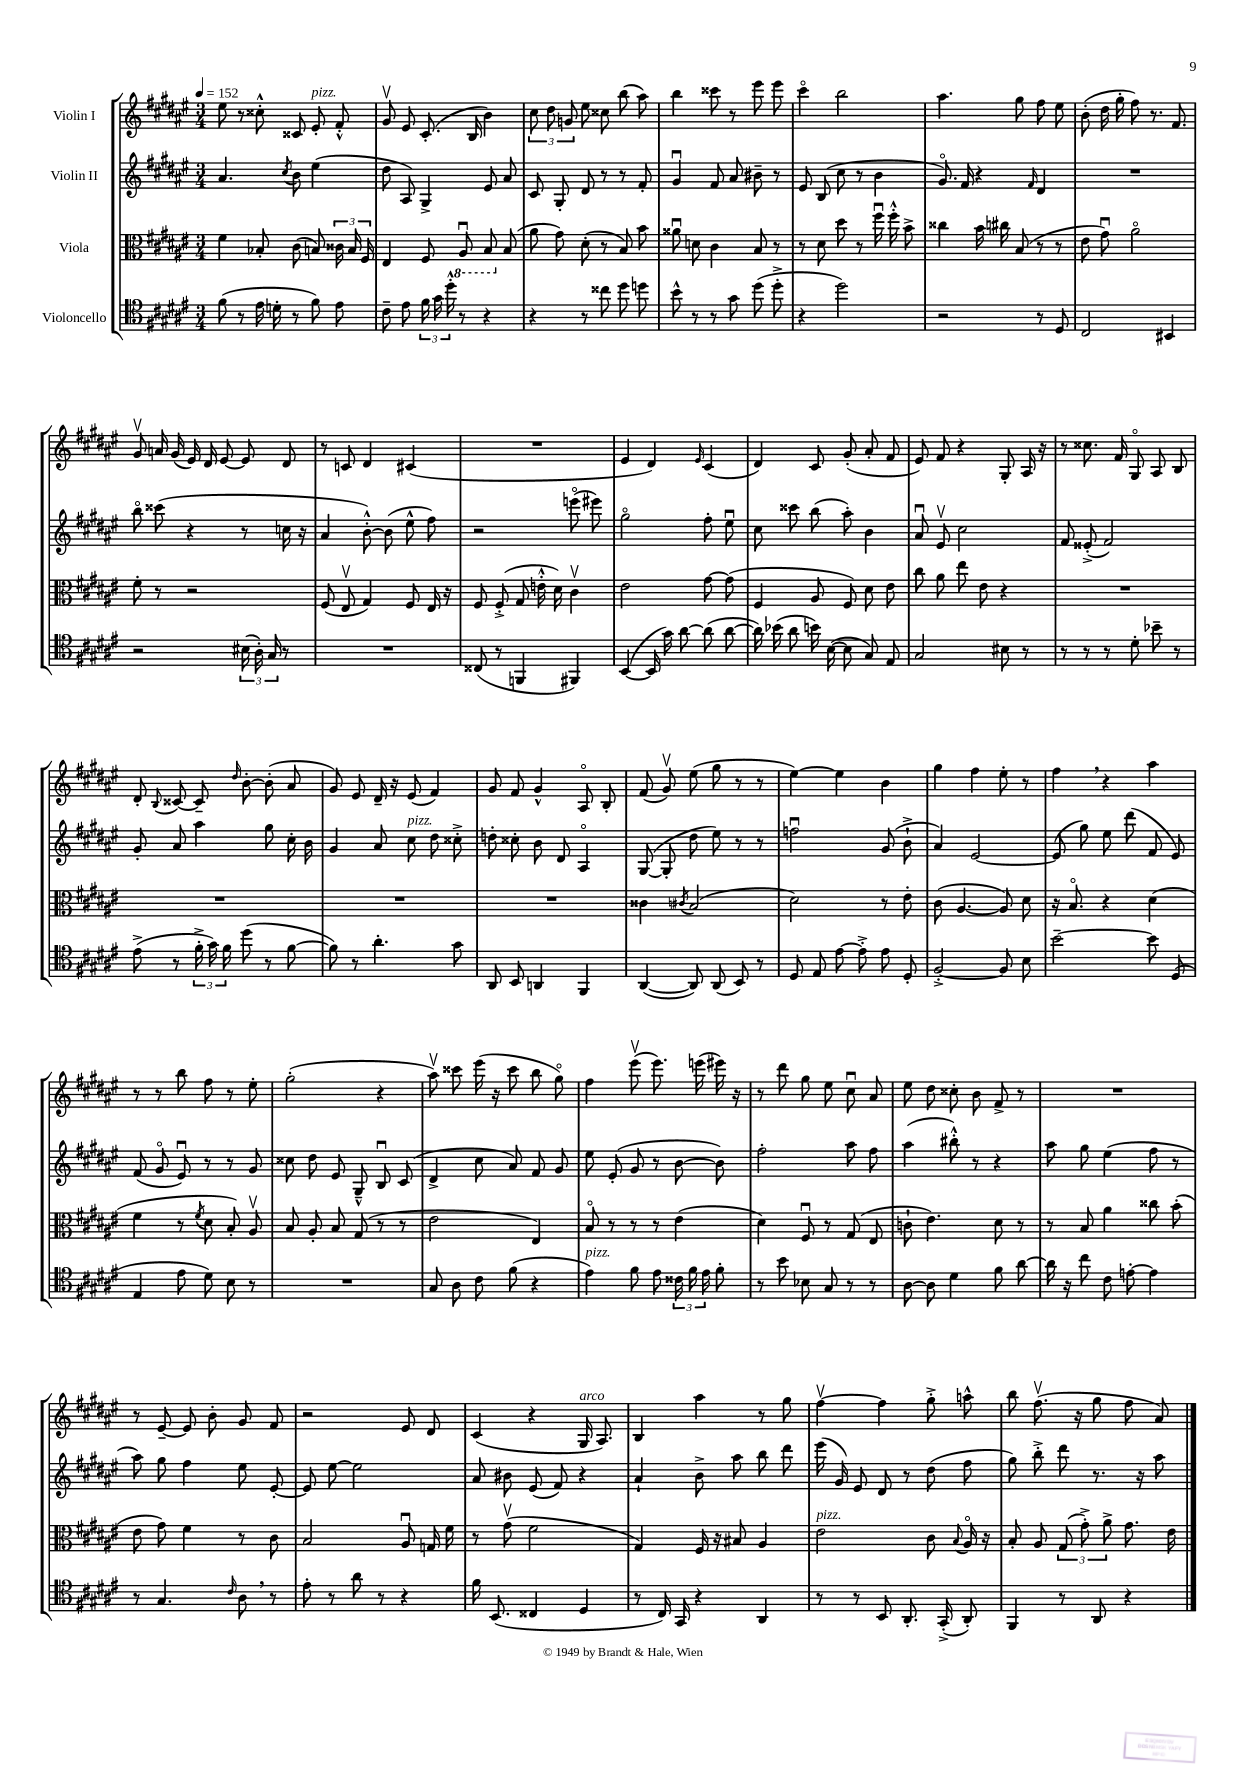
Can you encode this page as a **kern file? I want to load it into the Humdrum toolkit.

**kern	**kern	**kern	**kern
*part4	*part3	*part2	*part1
*staff4	*staff3	*staff2	*staff1
*I"Violoncello	*I"Viola	*I"Violin II	*I"Violin I
*clefC4	*clefC3	*clefG2	*clefG2
*k[f#c#g#d#a#e#]	*k[f#c#g#d#a#e#]	*k[f#c#g#d#a#e#]	*k[f#c#g#d#a#e#]
*M3/4	*M3/4	*M3/4	*M3/4
*MM152	*MM152	*MM152	*MM152
=1	=1	=1	=1
(8f#\	4f#\	4.a#/	8ee#\
8r	.	.	8r
16e#\	8B-X'/	.	8cc##X'^^\
16dn'\	.	.	.
.	.	8qcc#/	.
8r	(8c#\	8b\	8c##X/
!	!	!	!LO:TX:a:i:t=pizz.
8f#\)	8Bn/)	(4ee#\	8e#'/
8e#\	24c##X\	.	8f#'^^/
.	24B/	.	.
.	24F#/	.	.
=2	=2	=2	=2
8c#~\	4E#/	8dd#\	8g#v/
8e#\	.	8A#/)	8e#/
24f#\	8F#/	4G#^/	(8.c#'/
24g#\	.	.	.
24dd#'^^\	.	.	.
*	*8ba	*	*
8r	8AA#u/	.	.
.	.	.	16B/
4r	8BB/	8e#/	4b\)
*	*X8ba	*	*
.	(8B/	8a#/	.
=3	=3	=3	=3
4r	8a#\	8c#/	12cc#\
.	.	.	12dd#\
.	8g#\)	8G#'/	.
.	.	.	12gn/
8r	(8d#'\	8d#/	8ee#\
8cc##X\	8r	8r	8cc##X\
8dd#\	8B/)	8r	(8bb\
8ddn\	8b\	8f#'/	8aa#\)
=4	=4	=4	=4
8b^^\	8a##Xu\	4g#u/	4bb\
8r	8dn\	.	.
8r	4c#\	8f#/	8ccc##X\
8g#\	.	8a#/	8r
(8dd#\	8B/	8b#X~\	8eee#\
8dd#'^\	8r	8r	8eee#\
=5	=5	=5	=5
4r	8r	8e#/	4ccc#\
.	8d#\	(8B/	.
2dd#\)	8dd#\	8cc#\	2bb\
.	8r	8r	.
.	16ff#u\	4b\	.
.	16ff#'^^\	.	.
.	8b^\	.	.
=6	=6	=6	=6
2r	4cc##X\	8.g#/)	4.aa#\
.	.	16f#/	.
.	16b\	4r	.
.	16cc#X\	.	.
.	(8B/	.	8gg#\
.	.	16qqf#/	.
8r	8r	4d#/	8ff#\
8D#/	8r	.	8ee#\
=7	=7	=7	=7
2C#/	8e#\	2.r	(8b'\
.	8g#u\)	.	16dd#\
.	.	.	16gg#'\
.	2a#\	.	8ff#\)
.	.	.	8.r
4BB#X/	.	.	.
.	.	.	8.f#/
!!LO:LB:g=z
=8	=8	=8	=8
2r	8f#'\	8bb\	8g#v/
.	8r	(8ccc##X\	16an/
.	.	.	(16g#/
.	2r	4r	16e#/)
.	.	.	16d#/
.	.	.	[8e#/
(24B#X\	.	8r	8e#/]
24A#'\)	.	.	.
24G#/	.	.	.
8r	.	16ccn\	8d#/
.	.	16r	.
=9	=9	=9	=9
2.r	(8F#/	4a#/	8r
.	8E#v/	.	8cn/
.	4G#/)	[8b'^^\)	4d#/
.	.	(8b\]	.
.	8F#/	8ee#^^\	(4c#X/
.	16E#/	8ff#\)	.
.	16r	.	.
=10	=10	=10	=10
(8C##X/	8F#/	2r	2.r
8r	(8F#'^/	.	.
4FFn/	8G#/	.	.
.	16en'^^\	.	.
.	16d#\)	.	.
4FF#X/)	4c#v\	(8eeen\	.
.	.	8eee#X\)	.
=11	=11	=11	=11
([4BB/	2e#\	2gg#\	4e#/
16BB/]	.	.	4d#/)
16g#\)	.	.	.
[8a#\	.	.	.
.	.	.	16qqe#/
(8a#\]	[8g#\	8ff#'\	(4c#/
[8a#\	(8g#\]	8ee#u\	.
=12	=12	=12	=12
16a#\])	4F#/	8cc#\	4d#/)
(16b-X\	.	.	.
8a#\	.	8ccc##X\	.
16bn\)	8A#/	(8bb\	8c#/
([16B\	.	.	.
8B\]	8F#/)	8aa#'\)	(8g#'/
8G#/)	8d#\	4b\	8a#'/
8E#/	8e#\	.	8f#/
=13	=13	=13	=13
2G#/	8cc#\	8a#u/	8e#/)
.	8a#\	8e#v/	8f#/
.	8ee#\	2cc#\	4r
.	8e#\	.	.
8B#X\	4r	.	8G#'/
8r	.	.	16A#/
.	.	.	16r
=14	=14	=14	=14
8r	2.r	8f#/	8r
8r	.	(8e##X'^/	8.cc##X\
8r	.	2f#/)	.
.	.	.	16f#/
8d#'\	.	.	8G#/
8b-X~\	.	.	8A#/
8r	.	.	8B/
!!LO:LB:g=z
=15	=15	=15	=15
(8e#^\	2.r	8g#'/	8d#'/
.	.	.	8qqB/
8r	.	8a#/	[8c##X/
24f#'^\	.	4aa#\	8c##~/]
24g#\)	.	.	.
24f#\	.	.	.
.	.	.	16qqdd#/
(8dd#\	.	.	[8b'\
8r	.	8gg#\	(8b'\]
[8f#\	.	16cc#'\	8a#/
.	.	16b\	.
=16	=16	=16	=16
8f#\])	2.r	4g#/	8g#/)
8r	.	.	8e#/
4.a#'\	.	8a#/	16d#~/
.	.	.	16r
!	!	!LO:TX:a:i:t=pizz.	!
.	.	8cc#\	(8e#/
.	.	8dd#\	4f#/)
8g#\	.	8cc##X'^\	.
=17	=17	=17	=17
8AA#/	2.r	8ddn'\	8g#/
8BB/	.	8cc##X'\	8f#/
4AAn/	.	8b\	4g#^^/
.	.	8d#/	.
4FF#/	.	4A#/	8A#/
.	.	.	8B'/
=18	=18	=18	=18
([4AA#/	4c##X\	([8G#/	(8f#/
.	.	8G#'/]	8g#v/)
.	8qc#X/	.	.
8AA#/])	(2B/	8dd#\	(8ee#\
(8AA#/	.	8ee#\)	8gg#\
8BB/)	.	8r	8r
8r	.	8r	8r
=19	=19	=19	=19
8D#/	2d#\)	2ffnu\	[4ee#\)
8E#/	.	.	.
[8e#\	.	.	4ee#\]
8e#'^\]	.	.	.
8e#\	8r	(8g#/	4b\
8D#'/	8e#'\	8b`^\	.
=20	=20	=20	=20
[2F#'^/	(8c#\	4a#/)	4gg#\
.	[4.A#/	.	.
.	.	[2e#/	4ff#\
8F#/]	8A#/])	.	8ee#'\
8B\	8d#\	.	8r
=21	=21	=21	=21
[2b~\	16r	(8e#/]	4ff#,\
.	8.B/	.	.
.	.	8gg#\)	.
.	4r	8ee#\	4r
.	.	(8ddd#\	.
8b\]	(4d#\	8f#/	4aa#\
(8D#/	.	8e#/)	.
!!LO:LB:g=z
=22	=22	=22	=22
4E#/	4f#\	(8f#/	8r
.	.	8g#/	8r
8e#\	8r	8e#u/)	8bb\
.	8qf#/	.	.
8d#\)	8d#\	8r	8ff#\
8B\	8B'/)	8r	8r
8r	8A#v/	8g#/	8ee#'\
=23	=23	=23	=23
2.r	8B/	8cc##X\	(2gg#'\
.	8A#'/	8dd#\	.
.	8B/	8e#/	.
.	(8G#/	8G#~^^/	.
.	8r	8Bu/	4r
.	8r	(8c#/	.
=24	=24	=24	=24
8G#/	2e#\	4d#^/	8aa#v\)
8A#\	.	.	8ccc##X\
8c#\	.	8cc#\	(16eee#\
.	.	.	16r
(8f#\	.	8a#/)	8ccc##\
4r	4E#/)	8f#/	8bb\
.	.	8g#/	8gg#\)
=25	=25	=25	=25
!LO:TX:a:i:t=pizz.	!	!	!
4e#\)	8B/	8ee#\	4ff#\
.	8r	(8e#'/	.
8f#\	8r	8g#/	(8eee#v\
8e#\	8r	8r	8.eee#\)
24c##X\	(4e#\	[8b\	.
24f#\	.	.	.
.	.	.	(16eeen\
24e#\	.	.	.
8f#'\	.	8b\])	16eee#X\)
.	.	.	16r
=26	=26	=26	=26
8r	4d#\)	2ff#'\	8r
8b\	.	.	8ddd#\
8B-X\	8F#u/	.	8gg#\
8G#/	8r	.	8ee#\
8r	(8G#/	8aa#\	8cc#u\
8r	8E#/	8ff#\	8a#/
=27	=27	=27	=27
[8A#\	8cn`\	(4aa#\	8ee#\
8A#\]	4.e#\)	.	8dd#\
4d#\	.	8bb#X'^^\)	8cc##X'\
.	.	8r	8b\
8f#\	8d#\	4r	8f#^/
[8a#\	8r	.	8r
=28	=28	=28	=28
16a#\]	8r	8aa#\	2.r
16r	.	.	.
8cc#\	8B/	8gg#\	.
8c#\	4a#\	(4ee#\	.
[8en'\	.	.	.
4e\]	8cc##X\	8ff#\	.
.	(8b'\	8r	.
!!LO:LB:g=z
=29	=29	=29	=29
8r	8e#\	8aa#\)	8r
4.G#/	8g#\)	8gg#\	[8e#~/
.	4f#\	4ff#\	8e#/]
.	.	.	8b'\
16qqc#/	.	.	.
8A#,\	8r	8ee#\	8g#/
8r	8c#\	[8e#'/	8f#/
=30	=30	=30	=30
8e#'\	2B/	8e#/]	2r
8r	.	[8ee#\	.
8a#\	.	2ee#\]	.
8r	.	.	.
4r	8A#u/	.	8e#/
.	16Gn/	.	8d#/
.	16f#\	.	.
=31	=31	=31	=31
16f#\	8r	8a#/	(4c#/
(8.BB/	.	.	.
.	(8g#v\	8b#X\	.
4C##X/	2f#\	(8e#/	4r
.	.	8f#/)	.
!	!	!	!LO:TX:a:i:t=arco
4D#/	.	4r	16G#/
.	.	.	8.A#/)
=32	=32	=32	=32
8r	4G#/)	4a#`/	4B/
16C#/)	.	.	.
16GG#/	.	.	.
4r	16F#/	8b^\	4aa#\
.	16r	.	.
.	8B#X/	8aa#\	.
4AA#/	4A#/	8bb\	8r
.	.	8ddd#\	8gg#\
=33	=33	=33	=33
!	!LO:TX:a:i:t=pizz.	!	!
8r	2e#\	(16eee#\	[4ff#v\
.	.	16g#/)	.
8r	.	8e#/	.
8BB/	.	8d#/	4ff#\]
8.AA#'/	.	8r	.
.	8c#\	(8dd#\	8gg#'^\
(16GG#'^/	.	.	.
.	8qqB/	.	.
8AA#'/)	16A#/	8ff#\	8aan^^\
.	16r	.	.
=34	=34	=34	=34
4FF#/	8B'/	8gg#\)	8bb\
.	8A#/	8bb'^\	(8.ff#v\
8r	(12G#/	8ddd#\	.
.	.	.	16r
.	12g#'^\)	.	.
8AA#/	.	8.r	8gg#\
.	12a#^\	.	.
4r	8.g#\	.	8ff#\
.	.	16r	.
.	.	8aa#\	8a#/)
.	16e#\	.	.
==	==	==	==
*-	*-	*-	*-
